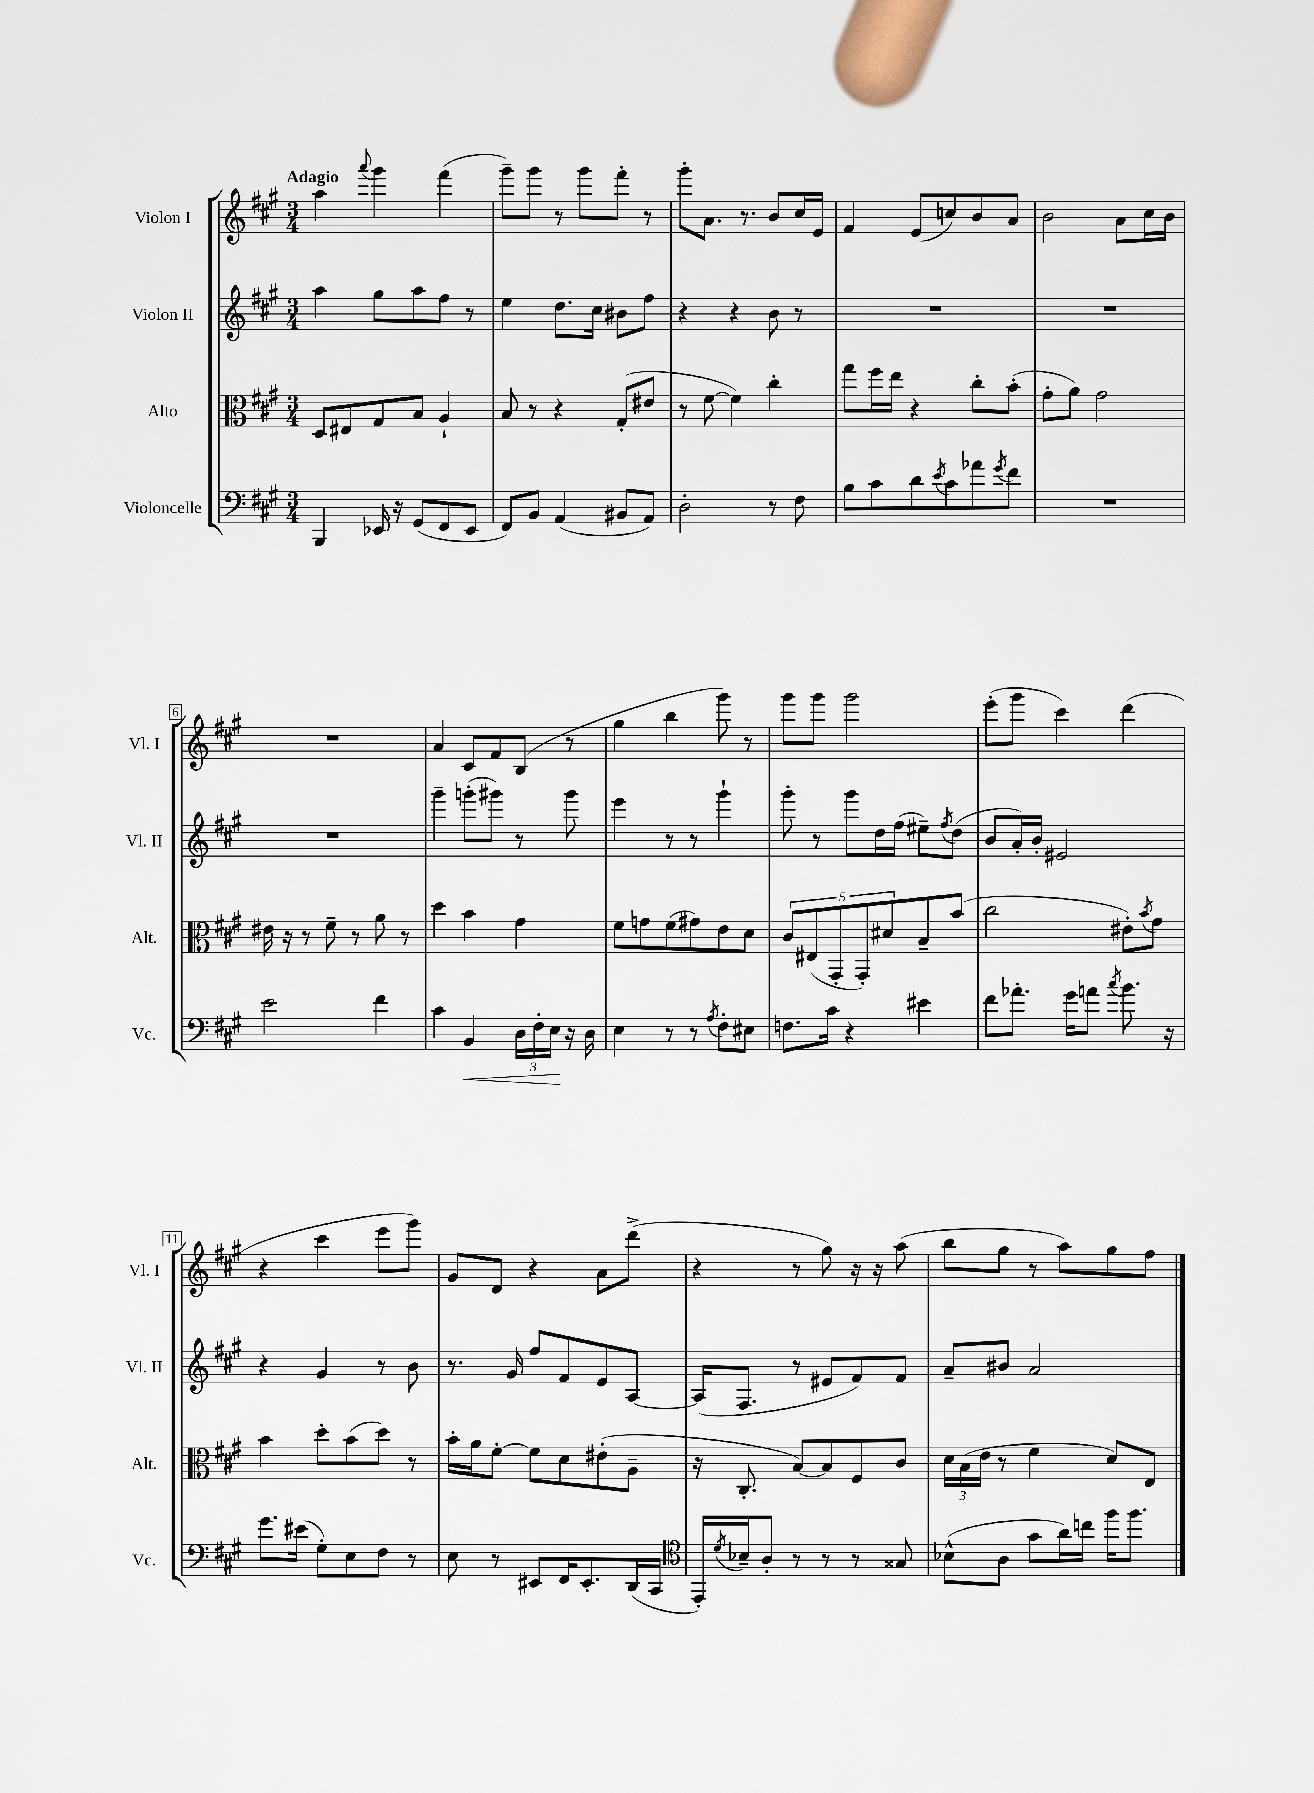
<<
\new StaffGroup <<
\new Staff = "s0" \with { instrumentName = "Violon I" shortInstrumentName = "Vl. I" } {
    \clef treble \key a \major \numericTimeSignature \time 3/4 \tempo "Adagio"
    a''4 \appoggiatura { a'''8 } gis'''4 fis'''4( |
    gis'''8--) gis'''8 r8 gis'''8 fis'''8-. r8 |
    gis'''8-. a'8. r8. b'8 cis''16 e'16 |
    fis'4 e'8( c''8) b'8 a'8 |
    b'2 a'8 cis''16 b'16 |
    R2. |
    a'4 cis'8 fis'8 b8( r8 |
    gis''4 b''4 gis'''8) r8 |
    gis'''8 gis'''8 gis'''2 |
    e'''8-.( gis'''8 cis'''4) d'''4( |
    r4 cis'''4 e'''8 gis'''8) |
    gis'8 d'8 r4 a'8 d'''8->( |
    r4 r8 gis''8) r16 r16 a''8( |
    b''8 gis''8 r8 a''8) gis''8 fis''8 \bar "|." |
}
\new Staff = "s1" \with { instrumentName = "Violon II" shortInstrumentName = "Vl. II" } {
    \clef treble \key a \major \numericTimeSignature \time 3/4
    a''4 gis''8 a''8 fis''8 r8 |
    e''4 d''8. cis''16 bis'8 fis''8 |
    r4 r4 b'8 r8 |
    R2. |
    R2. |
    R2. |
    gis'''4-- g'''8-.( gis'''8) r8 gis'''8 |
    e'''4 r8 r8 gis'''4-! |
    gis'''8-. r8 gis'''8 d''16 fis''16( eis''8--) \acciaccatura { fis''8 } d''8( |
    b'8 a'16-.) b'16-. eis'2 |
    r4 gis'4 r8 b'8 |
    r8. gis'16 fis''8 fis'8 e'8 a8~ |
    a16( fis8. r8 eis'8 fis'8) fis'8 |
    a'8-- bis'8 a'2 \bar "|." |
}
\new Staff = "s2" \with { instrumentName = "Alto" shortInstrumentName = "Alt." } {
    \clef alto \key a \major \numericTimeSignature \time 3/4
    d8 eis8 gis8 b8 a4-! |
    b8 r8 r4 gis8-.( eis'8 |
    r8 fis'8~ fis'4) cis''4-. |
    gis''8 fis''16 e''16 r4 cis''8-. b'8-.( |
    gis'8-. a'8) gis'2 |
    eis'16 r16 r8 fis'8-- r8 a'8 r8 |
    d''4 b'4 gis'4 |
    fis'8 g'8 fis'8( gis'8) e'8 d'8 |
    \tuplet 5/4 { cis'8 eis8( gis,8-. gis,8-.) dis'8 } b8-- b'8( |
    cis''2 eis'8-.) \acciaccatura { b'8 } gis'8 |
    b'4 d''8-. b'8( d''8) r8 |
    b'16-. a'16 fis'8~-. fis'8 d'8 eis'8-.( a8-- |
    r16 cis8.-. b8~) b8 fis8 cis'8 |
    \tuplet 3/2 { d'16 b16( e'16 } r8 fis'4 d'8) e8 \bar "|." |
}
\new Staff = "s3" \with { instrumentName = "Violoncelle" shortInstrumentName = "Vc." } {
    \clef bass \key a \major \numericTimeSignature \time 3/4
    b,,4 ees,16 r16 gis,8( fis,8 ees,8 |
    fis,8) b,8 a,4( bis,8 a,8) |
    d2-. r8 fis8 |
    b8 cis'8 d'8 \acciaccatura { e'8 } cis'8 aes'8 \acciaccatura { gis'8 } fis'8 |
    R2. |
    e'2 fis'4 |
    cis'4 b,4\< \tuplet 3/2 { d16 fis16-. e16\! } r16 d16 |
    e4 r8 r8 \acciaccatura { a8 } fis8-. eis8 |
    f8. cis'16 r4 eis'4 |
    fis'8 aes'8.-. gis'16 a'8 \acciaccatura { cis''8 } b'8. r16 |
    gis'8. eis'16( gis8-.) e8 fis8 r8 |
    e8 r8 eis,8 fis,16 eis,8.-. d,16( cis,16 |
    \clef tenor e,16-.) \acciaccatura { d'8 } bes16-- a8-. r8 r8 r8 gisis8 |
    bes8-^( a8 gis'8 a'16) c''16 fis''16 fis''8. \bar "|." |
}
>>
>>
\layout { \context { \Score \override BarNumber.stencil = #(make-stencil-boxer 0.1 0.3 ly:text-interface::print) } }
